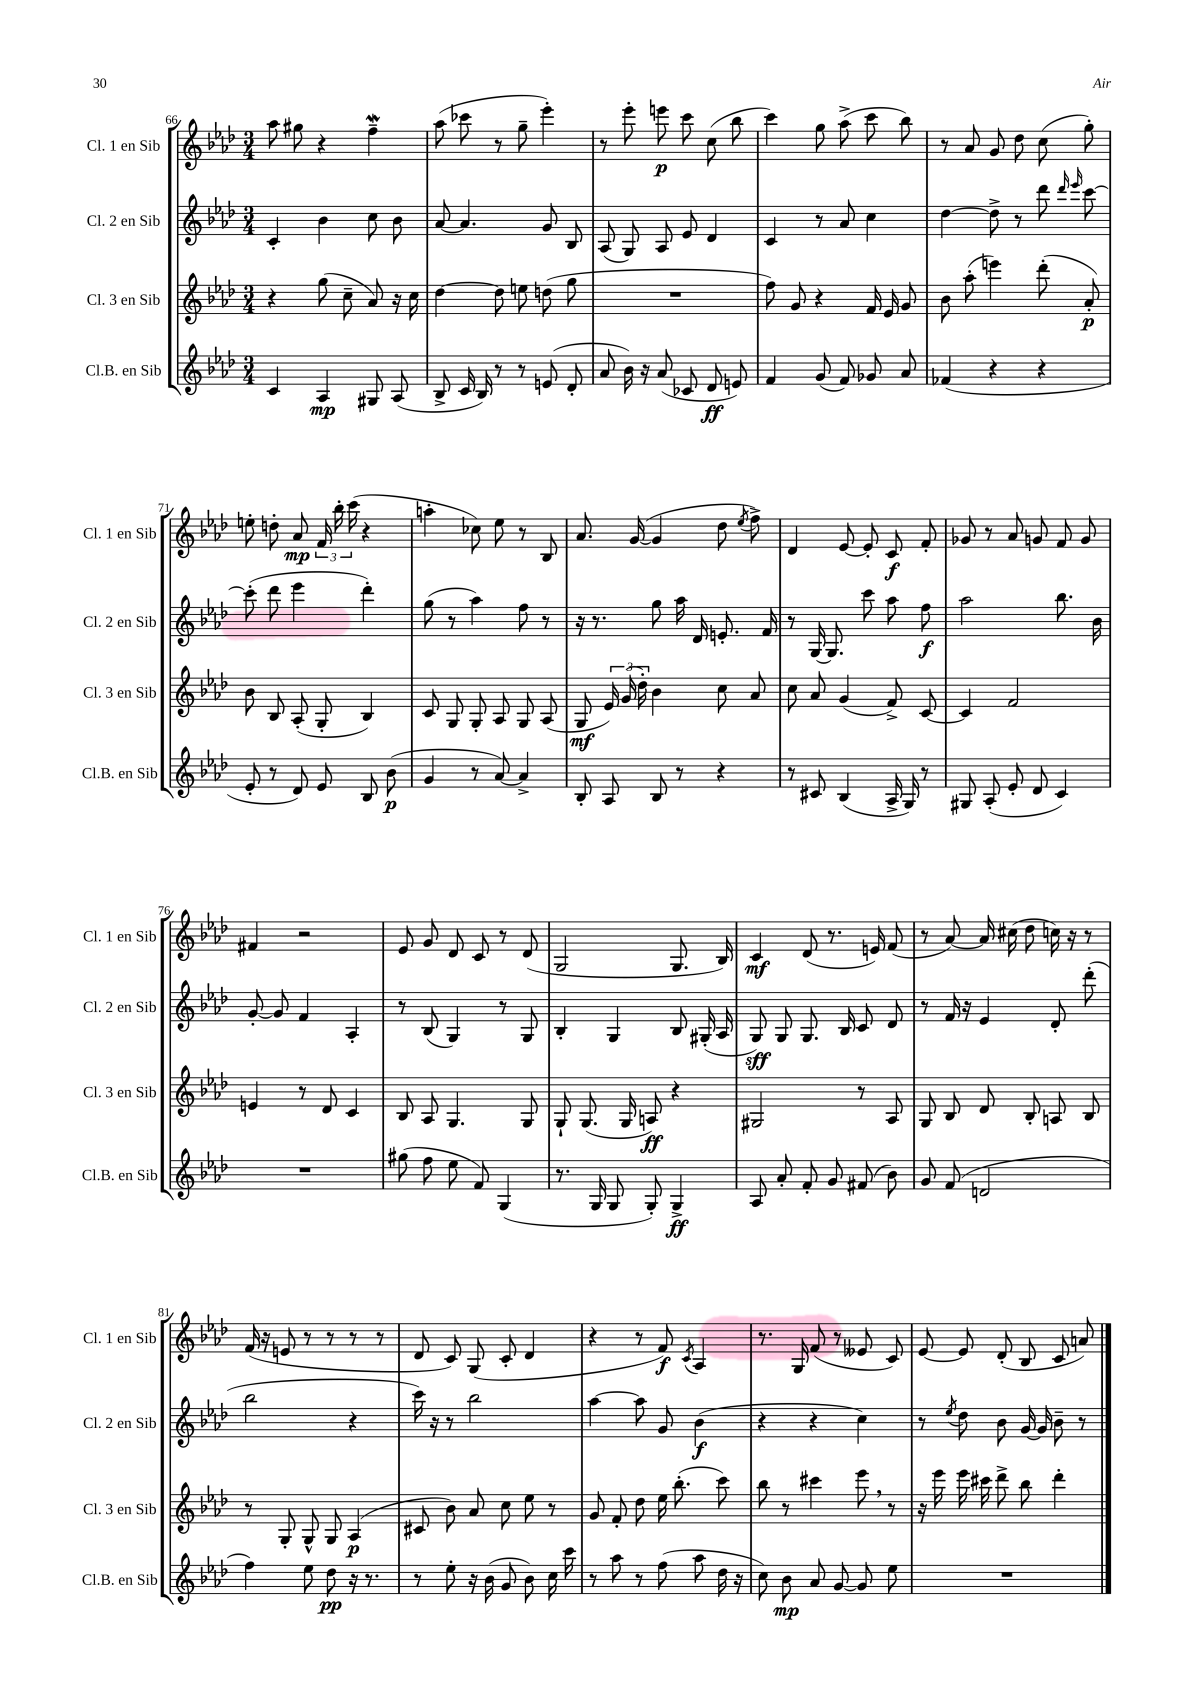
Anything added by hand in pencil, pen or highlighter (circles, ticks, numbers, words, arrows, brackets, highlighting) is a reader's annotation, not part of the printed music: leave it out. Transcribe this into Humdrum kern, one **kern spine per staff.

**kern	**kern	**kern	**kern
*staff4	*staff3	*staff2	*staff1
*clefG2	*clefG2	*clefG2	*clefG2
*k[b-e-a-d-]	*k[b-e-a-d-]	*k[b-e-a-d-]	*k[b-e-a-d-]
*M3/4	*M3/4	*M3/4	*M3/4
4c	4r	4c'	8aa-
.	.	.	8gg#
4A-	(8gg	4b-	4r
.	8cc~	.	.
8G#	8a-)	8cc	4ff~
(8A-	16r	8b-	.
.	16cc	.	.
=	=	=	=
8B-^	[4dd-	[8a-	(8aa-
16c	.	4.a-]	8ccc-
16B-)	.	.	.
8r	8dd-]	.	8r
8r	8ee	.	8gg~
(8e	(8dd	8g	4eee-')
8d-'	8gg	8B-	.
=	=	=	=
8a-	2.r	(8A-	8r
16b-)	.	8G)	8eee-'
16r	.	.	.
(8a-	.	8A-	8eee
8c-	.	8e-	8ccc
8d-	.	4d-	(8cc
8e)	.	.	8bb-
=	=	=	=
4f	8ff)	4c	4ccc)
.	8g	.	.
(8g	4r	8r	8gg
8f)	.	8a-	(8aa-^
8g-	16f	4cc	8ccc
.	16e-	.	.
8a-	8g	.	8bb-)
=	=	=	=
(4f-	8b-	[4dd-	8r
.	(8aa-'	.	8a-
4r	4eee)	8dd-^]	8g
.	.	8r	8dd-
4r	(8ddd-'	8ddd-	(8cc
.	.	16qqddd-	.
.	.	16qqeee-	.
.	8a-')	[8ccc	8gg')
=	=	=	=
8e-'	8b-	(8ccc']	8ee'
8r	8B-	8ddd-	8dd'
8d-)	(8A-'	4eee-	8a-
8e-	8G'	.	24f
.	.	.	24bb-'
.	.	.	(24ccc
8B-	4B-)	4ddd-')	4r
(8b-	.	.	.
=	=	=	=
4g	8c	(8gg	4aa'
.	8G	8r	.
8r	8G'	4aa-)	8cc-)
[8a-)	8A-	.	8ee-
4a-^]	8G	8ff	8r
.	(8A-	8r	8B-
=	=	=	=
8B-'	8G	16r	8.a-
.	.	8.r	.
8A-	24e-)	.	.
.	(24g	.	.
.	.	.	([16g
.	24dd-')	.	.
8B-	4b-	8gg	4g]
8r	.	16aa-	.
.	.	16d-	.
4r	8cc	8.e'	8dd-
.	.	.	8qee-
.	8a-	.	8ff^)
.	.	16f	.
=	=	=	=
8r	8cc	8r	4d-
8c#	8a-	[16G	.
.	.	8.G]	.
(4B-	(4g	.	[8e-
.	.	8ccc	8e-']
16A-^	8f^)	8aa-	8c
16G)	.	.	.
8r	[8c	8ff	8f'
=	=	=	=
8G#	4c]	2aa-	8g-
(8A-'	.	.	8r
8e-'	2f	.	8a-
8d-	.	.	8g
4c)	.	8.bb-	8f
.	.	.	8g
.	.	16b-	.
=	=	=	=
2.r	4e	[8g'	4f#
.	.	8g]	.
.	8r	4f	2r
.	8d-	.	.
.	4c	4A-'	.
=	=	=	=
(8gg#	8B-	8r	8e-
8ff	8A-	(8B-	8g
8ee-	4.G	4G)	8d-
8f)	.	.	8c
(4G	.	8r	8r
.	8G	8G	(8d-
=	=	=	=
8.r	8G`	4B-'	2G
.	(8.G	.	.
16G	.	.	.
8G	.	4G	.
.	16G	.	.
8G')	8A)	.	.
4G^	4r	8B-	8.G
.	.	(16G#'	.
.	.	16A-	16B-)
=	=	=	=
8A-	2G#	8G)	4c
8a-'	.	8G	.
8f'	.	8.G	(8d-
8g	.	.	8.r
.	.	16B-	.
(8f#	8r	8c	.
.	.	.	16e)
8b-)	8A-	8d-	(8f
=	=	=	=
8g	8G	8r	8r
(8f	8B-	16f	[8a-)
.	.	16r	.
2d	8d-	4e-	16a-]
.	.	.	(16cc#
.	8B-'	.	8dd-
.	8A	8d-'	16cc)
.	.	.	16r
.	8B-	(8ddd-'	8r
=	=	=	=
4ff)	8r	2bb-	(16f
.	.	.	16r
.	8G'	.	8e
8ee-	8G^^	.	8r
8dd-	8G	.	8r
16r	(4A-	4r	8r
8.r	.	.	.
.	.	.	8r
=	=	=	=
8r	8c#	16ccc)	8d-
.	.	16r	.
8ee-'	8b-)	8r	8c)
16r	8a-	2bb-	(8G
(16b-	.	.	.
8g	8cc	.	8c'
8b-)	8ee-	.	4d-
16cc	8r	.	.
16ccc	.	.	.
=	=	=	=
8r	8g	[4aa-	4r
8aa-	8f'	.	.
8r	8dd-	8aa-]	8r
(8ff	16ee-	8g	8f)
.	(8.bb-'	.	.
.	.	.	8qc
8aa-	.	(4b-	4A-
16dd-	8ccc)	.	.
16r	.	.	.
=	=	=	=
8cc)	8bb-	4r	8.r
8b-	8r	.	.
.	.	.	16G
8a-	4ccc#	4r	(8f
[8g	.	.	8r
8g]	8eee-	4cc)	8e--
8ee-	8r	.	8c)
=	=	=	=
2.r	16r	8r	[8e-
.	16eee-	.	.
.	.	8qee-	.
.	16eee-	8dd-	8e-]
.	16ccc#	.	.
.	8ddd-^	8b-	(8d-'
.	8bb-	[16g	8B-
.	.	16g]	.
.	4ddd-'	8b-~	8c
.	.	8r	8a)
==	==	==	==
*-	*-	*-	*-
